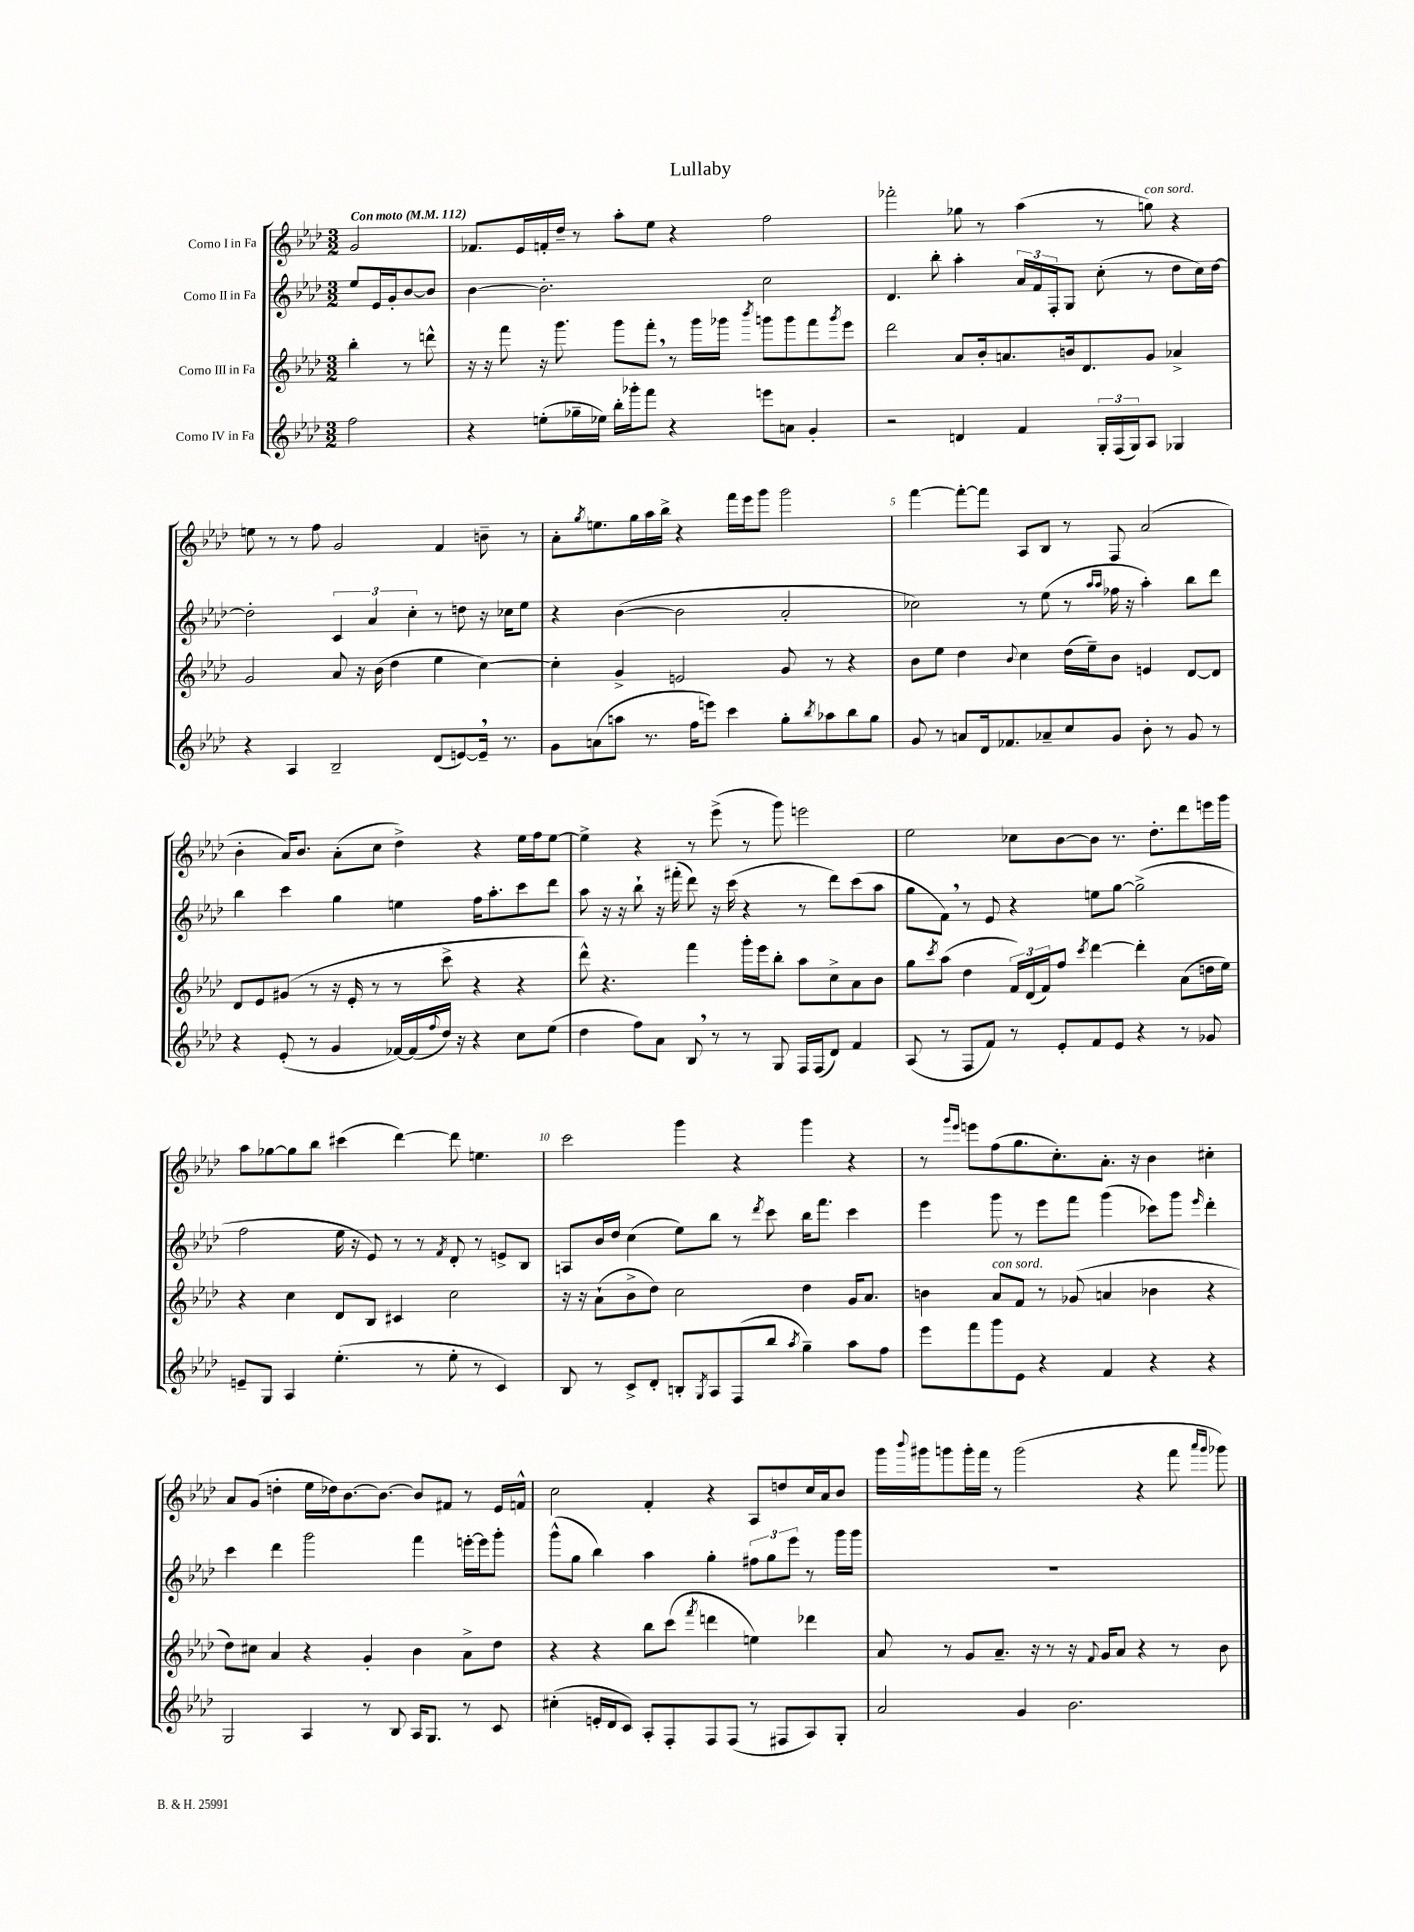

**kern	**kern	**kern	**kern
*part4	*part3	*part2	*part1
*staff4	*staff3	*staff2	*staff1
*I"Corno IV in Fa	*I"Corno III in Fa	*I"Corno II in Fa	*I"Corno I in Fa
*clefG2	*clefG2	*clefG2	*clefG2
*k[b-e-a-d-]	*k[b-e-a-d-]	*k[b-e-a-d-]	*k[b-e-a-d-]
*M3/2	*M3/2	*M3/2	*M3/2
*MM112	*MM112	*MM112	*MM112
=	=	=	=
!	!	!	!LO:TX:a:B:t=Con moto
2ff\	4bb-'\	8ee-/L	2g/
.	.	16e-/L	.
.	.	16g'/J	.
.	8r	[8b-/	.
.	8dddn^^\	8b-/J]	.
=1	=1	=1	=1
4r	16r	[4b-\	8.f-X/L
.	16r	.	.
.	8fff\	.	.
.	.	.	16e-/L
(8een'\L	16r	2.b-'\]	16fn'/
.	8.ggg\	.	16dd-~/JJ
16gg-X~\L	.	.	8r
16ee-X\JJ)	.	.	.
16bb-'\LL	8ggg\L	.	8aa-'\L
16ggg-X'\J	.	.	.
8fff\J	8fff',\J	.	8ee-\J
4r	8r	.	4r
.	16ggg\LL	.	.
.	16ggg-X\JJ	.	.
.	8qbbb-/	.	.
8eeen\L	8gggn\L	2cc\	2ff\
8an\J	8ggg\	.	.
4g'/	8fff\	.	.
.	8qggg/	.	.
.	8eee-\J	.	.
=2	=2	=2	=2
2r	2ddd-\	4.d-/	2fff-X'\
.	.	8bb-'\	.
4dn/	8a-/L	4aa-'\	8gg-X\
.	16b-'/k	.	8r
.	8.an/	.	.
4f/	.	24a-/LL	(4aa-\
.	.	24f/	.
.	.	24F'/J	.
.	16bn/k	8G/J	.
.	8.d-/	.	.
24G'/LL	.	(8cc'\	8r
(24F/	.	.	.
24G/J)	.	.	.
!	!	!	!LO:TX:a:i:t=con sord.
8A-/J	8g/J	8r	8ggn\)
4G-X/	4a-X^/	8dd-\L	4r
.	.	16cc\L)	.
.	.	[16dd-\JJ	.
!!LO:LB:g=z
=3	=3	=3	=3
4r	2g/	2dd-'\]	8een\
.	.	.	8r
4A-/	.	.	8r
.	.	.	8ff\
2B-~/	8a-/	6c/	2g/
.	16r	.	.
.	.	6a-/	.
.	(16b-\	.	.
.	4dd-\	.	.
.	.	6cc'\	.
(8d-/L	4ee-\	8r	4f/
[8en/)	.	8ddn\	.
16e~,/Jk]	[4cc\)	16r	8bn~\
8.r	.	16cc-X\KL	.
.	.	8ee-\J	8r
=4	=4	=4	=4
8g\L	4cc'\]	4r	8a-'\L
.	.	.	8qgg/
(8an\	.	.	8.een\
8aan\J	4g^/	([4b-\	.
.	.	.	16gg\L
8.r	.	.	16aa-\
.	.	.	16bb-^\JJ
.	2en/	2b-\]	4r
16ff\KL	.	.	.
8eeen\J)	.	.	.
4ccc\	.	.	16fff\LL
.	.	.	16eee-\J
.	.	.	8ggg\J
8gg'\L	8g/	2a-'/	2ggg\
8qbb-/	.	.	.
8aa-X\	8r	.	.
8bb-\	4r	.	.
8gg\J	.	.	.
=5	=5	=5	=5
8g/	8b-\L	2cc-X\)	[4fff\
8r	8ee-\J	.	.
8an/L	4dd-\	.	8fff'\L_
16d-/k	.	.	8fff\J]
8.f-X/	.	.	.
.	8qqb-/	.	.
.	4cc\	8r	8A-/L
8a-X~/	.	(8ee-\	8B-/J
8cc/	(16dd-\LL	8r	8r
.	16ee-~\J)	.	.
.	.	16qqaa-/LL	.
.	.	16qqaa-/JJ	.
8g/J	8b-\J	16ff-X\	8F/
.	.	16r	.
8b-'\	4en/	4aa-'\)	(2a-/
8r	.	.	.
8g/	[8d-/L	8bb-\L	.
8r	8d-/J]	8ddd-\J	.
!!LO:LB:g=z
=6	=6	=6	=6
4r	8d-/L	4bb-\	4b-'\
.	8e-/	.	.
(8e-'/	(8g#X/J	4ccc\	16a-/KL)
.	.	.	8.b-/J
8r	8r	.	.
4g/	16r	4gg\	(8a-'\L
.	16e-'/	.	.
.	8r	.	8cc\J
[16f-X/LL)	8r	4een\	4dd-^\)
(16f-/]	.	.	.
8qqff/	.	.	.
16dd-/JJ)	8ccc^\	.	.
16r	.	.	.
4r	4r	16ff\KL	4r
.	.	8.aa-'\	.
8cc\L	4r	8ccc\	16ee-\LL
.	.	.	16ff\J
(8ee-\J	.	8ddd-\J	[8ee-\J
=7	=7	=7	=7
4dd-\	8ddd-^^\)	8aa-\	4ee-^\]
.	4.r	16r	.
.	.	16r	.
8ff\L)	.	8bb-`\	4r
8a-\J	.	16r	.
.	.	(16fff#X'\	.
8B-,/	4fff\	8ddd-\)	8r
8r	.	16r	(8eee-^\
.	.	(16ccc\	.
8r	16ggg'\LL	4r	8r
.	16eee-\J	.	.
8G/	8bb-'\J	.	8ggg\)
16F/LL	8aa-\L	8r	2eeen\
(16F/J	.	.	.
8d-/J)	8cc^\	8ddd-\L)	.
4f/	8a-\	(8ccc\	.
.	8b-\J	8aa-\J	.
=8	=8	=8	=8
(8A-/	8gg\L	8gg\L	2ee-\
.	8qccc/	.	.
8r	(8aa-\J	8f,\J)	.
8F/L	4dd-\	8r	.
8f/J)	.	8e-/	.
8r	24f/LL)	4r	8cc-X\L
.	(24d-/	.	.
.	24f/J)	.	.
8e-'/L	8ff/J	.	[8b-\
.	8qccc/	.	.
8f/	[4ddd-\	8een\L	8b-\J]
8e-/J	.	[8gg\J	8.r
4r	4ddd-'\]	(2gg^\]	.
.	.	.	8.dd-'\L
8r	(8a-\L	.	8ddd-\
8g-X/	16ddn\L	.	16eeen\L
.	16ee-\JJ)	.	16ggg\JJ
!!LO:LB:g=z
=9	=9	=9	=9
8en~/L	4r	2ff\	8aa-\L
8G/J	.	.	[8gg-X\
4A-/	4cc\	.	8gg-\]
.	.	.	8bb-\J
(4.ee-'\	8d-/L	16ee-\	(4ccc#X\
.	.	16r	.
.	8B-/J	8e-/)	.
.	4c#X/	8r	[4ddd-\)
8r	.	8r	.
.	.	8qf/	.
8ee-'\	2cc\	8d-'/	8ddd-\]
8r	.	8r	4.een\
4c/)	.	8en^/L	.
.	.	8B-/J	.
=10	=10	=10	=10
8B-/	16r	8An/L	2ccc\
.	16r	.	.
8r	(8a-`\L	16b-/L	.
.	.	16dd-/JJ	.
8c^/L	8b-^\	(4cc\	.
8d-'/J	8dd-\J)	.	.
8Bn'/L	2cc\	8ee-\L)	4ggg\
8qG/	.	.	.
8A-/	.	8bb-\J	.
(8F/	.	8r	4r
.	.	8qddd-/	.
8bb-/J	.	8ccc\	.
8qaa-/	.	.	.
4gg~\)	4dd-\	16bb-\KL	4ggg\
.	.	8.fff\J	.
8aa-\L	16g/KL	4ccc\	4r
.	8.a-/J	.	.
8ff\J	.	.	.
=11	=11	=11	=11
8eee-\L	4bn\	4eee-\	8r
.	.	.	16qqggg/LL
.	.	.	16qqeee-/JJ
8fff\	.	.	8eeen\L
!	!LO:TX:a:i:t=con sord.	!	!
8ggg\	8a-/L	8ggg\	(8ff\
8e-\J	8f/J	8r	8.gg\
4r	8r	8eee-\L	.
.	.	.	8.cc'\)
.	(8g-X/	8fff\J	.
4f/	4an/	(4ggg\	8.a-'\J
.	.	.	16r
4r	4b-X\	8ccc-X\L)	4b-\
.	.	8ggg\J	.
.	.	16qqeee-/	.
4r	4r	4ddd-'\	4cc#X'\
!!LO:LB:g=z
=12	=12	=12	=12
2G/	8dd-\L)	4ccc\	8a-/L
.	8cc#X\J	.	(8g/J
.	4a-/	4ddd-\	4ddn'\
4A-/	4r	2ggg\	16ee-\LL
.	.	.	16dd-X\J)
.	.	.	[8.b-\
8r	4g'/	.	.
.	.	.	8.b-\J_
8B-/	.	.	.
16A-/KL	4b-\	4fff\	8b-/L]
8.G/J	.	.	.
.	.	.	8f#X/J
8r	8a-^\L	[16eeen'\LL	8r
.	.	16eee\J]	.
8c/	8dd-\J	8ggg'\J	16e-/LL
.	.	.	16fn^^/JJ
=13	=13	=13	=13
(4cc#X'\	4r	(8ggg^^\L	2cc\
.	.	8gg\J	.
16en'/LL	4r	4bb-\)	.
16d-/J	.	.	.
8c/J)	.	.	.
8A-'/L	8bb-\L	4aa-\	4f'/
8F'/	(8ccc\J	.	.
.	8qfff/	.	.
8F/	4dddn\	4gg'\	4r
(8F/J	.	.	.
8r	4een\)	12ff#X\L	8A-/L
.	.	12gg\	.
8F#X/L	.	.	8ddn/
.	.	12eee-\J	.
8A-/)	4ddd-X\	8r	16cc/L
.	.	.	16a-/J
8G'/J	.	16ggg\LL	8b-/J
.	.	16ggg\JJ	.
=14	=14	=14	=14
2a-/	8a-/	1.r	16ggg\LL
.	.	.	8qqbbb-/
.	.	.	16ggg#X\J
.	8r	.	8gggn\
.	8g/L	.	16ggg'\L
.	.	.	16fff\JJ
.	8.a-~/J	.	8r
4g/	.	.	(2ggg\
.	16r	.	.
.	8r	.	.
2.b-\	16r	.	.
.	8qqf/	.	.
.	16g/KL	.	.
.	8a-/J	.	.
.	4r	.	4r
.	8r	.	8fff\
.	.	.	16qqaaa-/LL
.	.	.	16qqggg/JJ
.	8b-\	.	8ggg-X\)
==	==	==	==
*-	*-	*-	*-
